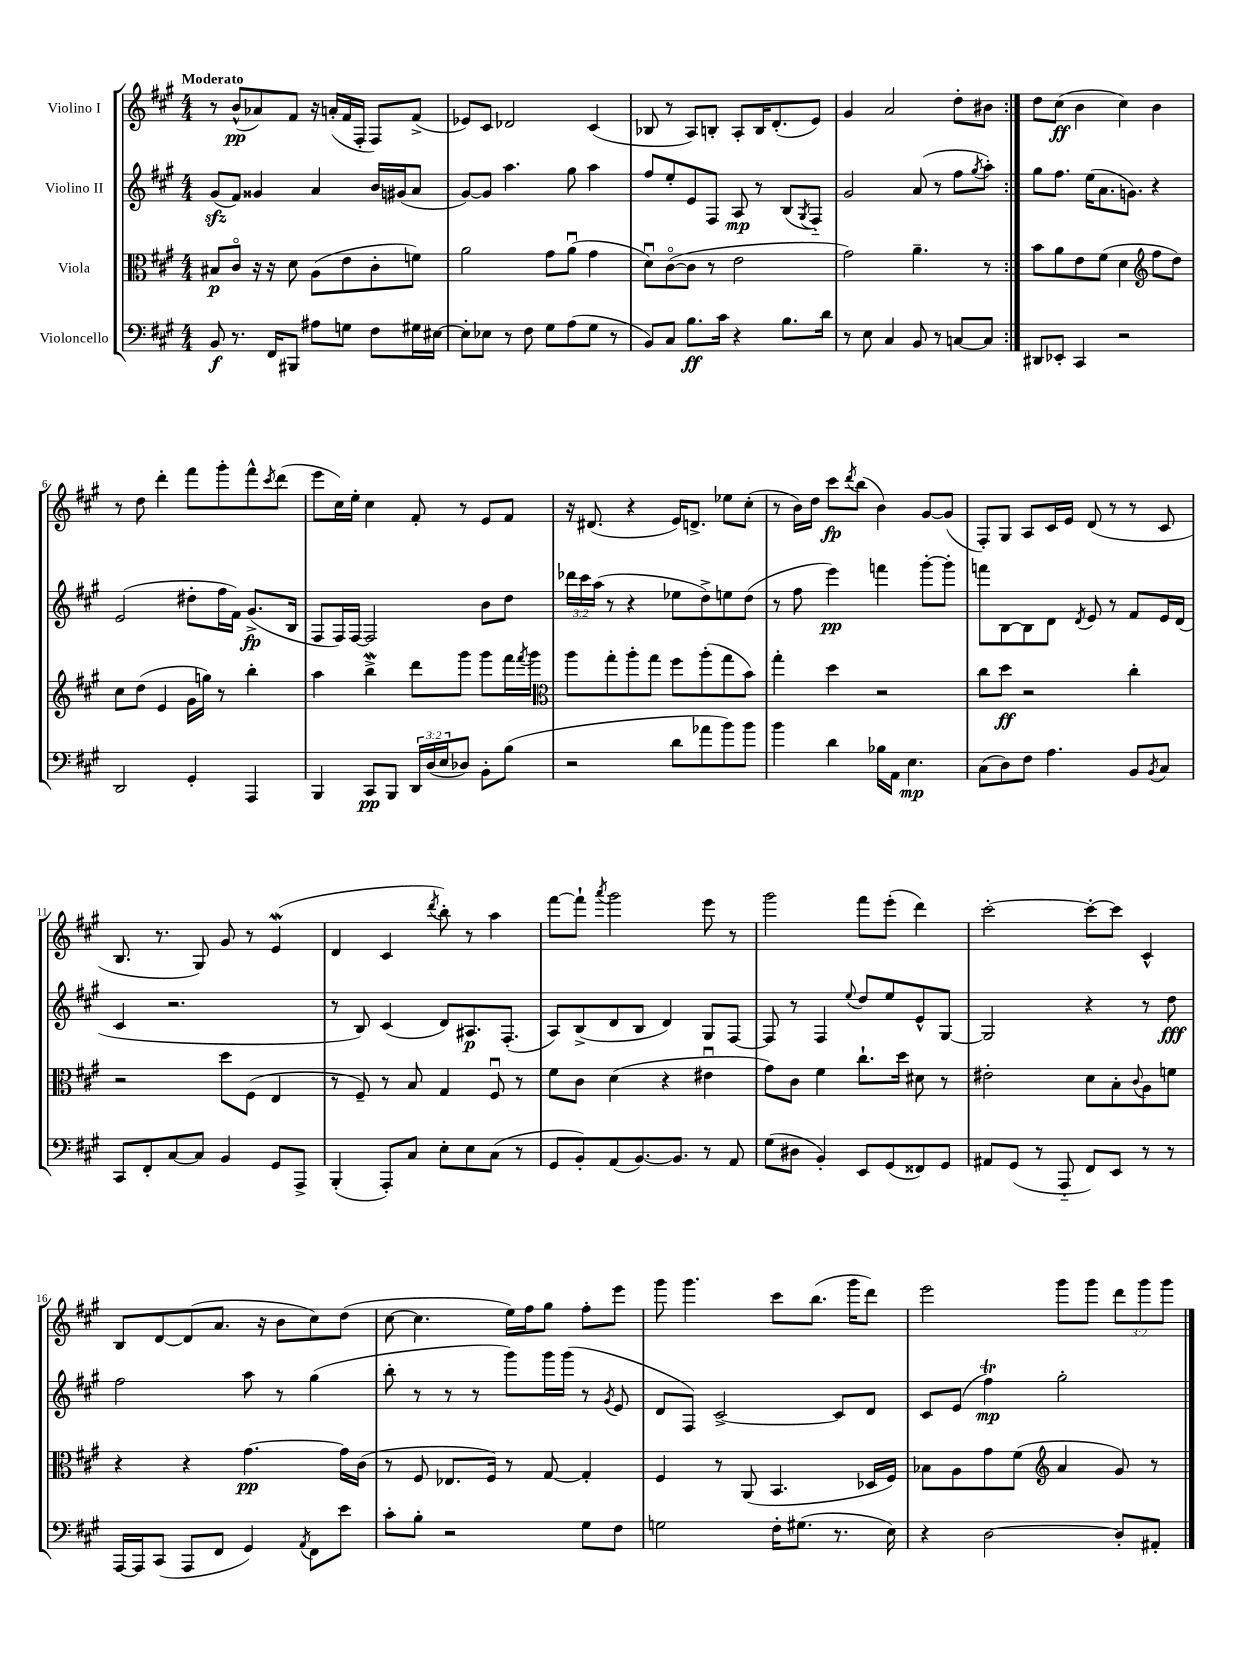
<<
\new StaffGroup <<
\new Staff = "s0" \with { instrumentName = "Violino I" } {
    \clef treble \key a \major \numericTimeSignature \time 4/4 \override Staff.TupletNumber.text = #tuplet-number::calc-fraction-text \tempo "Moderato"
    \repeat volta 2 { r8 b'8-^\pp( aes'8) fis'8 r16 a'16-.( fis'16 fis16-. fis8) fis'8->( |
    ees'8) cis'8 des'2 cis'4( |
    bes8 r8 a8) b8-. a8-. b16 d'8.-.( e'8) |
    gis'4 a'2 d''8-. bis'8 | }
    d''8 cis''8\ff( b'4 cis''4) b'4 |
    r8 d''8 d'''4-. fis'''8 gis'''8-. fis'''8-^ \acciaccatura { cis'''8 } d'''8( |
    e'''8 cis''16) e''16-. cis''4 fis'8-. r8 e'8 fis'8 |
    r16 dis'8.( r4 e'16) d'8.-> ees''8 cis''8-.( |
    r8 b'16) d''16 cis'''8\fp \acciaccatura { d'''8 } b''8( b'4) gis'8~ gis'8( |
    fis8-.) gis8 a8 cis'16 e'16 d'8( r8 r8 cis'8 |
    b8. r8. gis8) gis'8 r8 e'4\mordent( |
    d'4 cis'4 \acciaccatura { d'''8 } b''8-.) r8 a''4 |
    fis'''8~ fis'''8-! \acciaccatura { a'''8 } gis'''2 e'''8 r8 |
    gis'''2 fis'''8 e'''8-.( d'''4) |
    cis'''2~-. cis'''8~-. cis'''8 cis'4-^ |
    b8 d'8~ d'8( a'8. r16 b'8 cis''8) d''8( |
    cis''8~ cis''4. e''16) fis''16 gis''8 fis''8-. e'''8 |
    gis'''8 gis'''4. cis'''8 b''8.( gis'''16 d'''8) |
    e'''2 gis'''8 gis'''8 \tuplet 3/2 { d'''8 gis'''8 gis'''8 } \bar "|." |
}
\new Staff = "s1" \with { instrumentName = "Violino II" } {
    \clef treble \key a \major \numericTimeSignature \time 4/4 \override Staff.TupletNumber.text = #tuplet-number::calc-fraction-text
    \repeat volta 2 { gis'8\sfz( fis'8) gisis'4 a'4 b'16 gis'16( a'8 |
    gis'8~) gis'8 a''4. gis''8 a''4 |
    fis''8 e''8-. e'8 fis8 a8\mp r8 b8( \acciaccatura { gis8 } fis8-_) |
    gis'2 a'8( r8 fis''8 \acciaccatura { gis''8 } a''8-.) | }
    gis''8 fis''8. e''16( a'8. g'8.) r4 |
    e'2( dis''8-. fis''16 fis'16) gis'8.->\fp( b16 |
    fis8 fis16) fis16~ fis2 b'8 d''8 |
    \tuplet 3/2 { des'''16 cis'''16 a''16( } r8 r4 ees''8 d''8->) e''8 d''8( |
    r8 fis''8 e'''4\pp) f'''4 gis'''8~-. gis'''8-. |
    f'''8 b8~ b8 d'8 \acciaccatura { d'8 } e'8 r8 fis'8 e'16 d'16( |
    cis'4 r2. |
    r8 b8) cis'4( d'8) ais8.\p fis8.-.( |
    a8) b8->( d'8 b8 d'4) gis8 fis8~ |
    fis8 r8 fis4 \appoggiatura { e''8 } d''8 e''8 e'8-^ gis8~ |
    gis2 r4 r8 d''8\fff |
    fis''2 a''8 r8 gis''4( |
    b''8-. r8 r8 r8 gis'''8) gis'''16 gis'''16( r8 \acciaccatura { gis'8 } e'8 |
    d'8 fis8) cis'2~-> cis'8 d'8 |
    cis'8 e'8( fis''4\trill\mp) gis''2-. \bar "|." |
}
\new Staff = "s2" \with { instrumentName = "Viola" } {
    \clef alto \key a \major \numericTimeSignature \time 4/4
    \repeat volta 2 { bis8\p cis'8\flageolet r16 r16 d'8 a8( e'8 cis'8-. f'8) |
    a'2 gis'8 a'8\downbow( gis'4 |
    d'8\downbow) cis'8~\flageolet( cis'8 r8 e'2 |
    gis'2) a'4.-- r8 | }
    b'8 a'8 e'8 fis'8( d'4 \clef treble fis''8 d''8) |
    cis''8 d''8( e'4 gis'16 g''16) r8 b''4-. |
    a''4 b''4->\mordent d'''8 gis'''8 gis'''8 fis'''16 \acciaccatura { fis'''8 } gis'''16 |
    \clef alto a''8 gis''8-. a''8-. gis''8 fis''8 a''8-.( gis''8 b'8) |
    gis''4-. d''4 r2 |
    cis''8 d''8\ff r2 cis''4-. |
    r2 d''8 fis8( e4 |
    r8 fis8--) r8 b8 gis4 fis8\downbow r8 |
    fis'8 cis'8 d'4( r4 eis'4\downbow |
    gis'8) cis'8 fis'4 cis''8.-! d''16 dis'8 r8 |
    eis'2-. d'8 b8-. \appoggiatura { cis'8 } a8 f'8 |
    r4 r4 gis'4.~\pp gis'16 cis'16( |
    r8 fis8 ees8. fis16) r8 gis8~ gis4-. |
    fis4 r8 a,8( b,4. des16 fis16) |
    bes8 a8 gis'8 fis'8( \clef treble a'4 gis'8) r8 \bar "|." |
}
\new Staff = "s3" \with { instrumentName = "Violoncello" } {
    \clef bass \key a \major \numericTimeSignature \time 4/4 \override Staff.TupletNumber.text = #tuplet-number::calc-fraction-text
    \repeat volta 2 { b,8\f r8. fis,16 bis,,8 ais8 g8 fis8 gis16 eis16~ |
    eis8-. ees8 r8 fis8 gis8 a8( gis8 r8 |
    b,8) cis8 b8.\ff cis'16 r4 b8. d'16 |
    r8 e8 cis4 b,8 r8 c8~ c8 | }
    dis,8 ees,8-. cis,4 r2 |
    d,2 gis,4-. a,,4 |
    b,,4 cis,8\pp b,,8 \tuplet 3/2 { d,16 d16( e16 } des8) b,8-. b8( |
    r2 d'8 aes'8 b'8) b'8 |
    b'4 d'4 bes16 a,16 e4.\mp |
    cis8( d8) fis8 a4. b,8 \acciaccatura { b,8 } cis8 |
    cis,8 fis,8-. cis8~ cis8 b,4 gis,8 a,,8-> |
    b,,4-.( a,,8-.) cis8 e8-. e8 cis8( r8 |
    gis,8 b,8-.) a,8( b,8.~) b,8. r8 a,8 |
    gis8( dis8 b,4-.) e,8 gis,8( fisis,8) gis,8 |
    ais,8 gis,8( r8 a,,8-_ fis,8) e,8 r8 r8 |
    a,,16~ a,,16 cis,8( a,,8 fis,8 gis,4) \acciaccatura { a,8 } fis,8 e'8 |
    cis'8-. b8-. r2 gis8 fis8 |
    g2 fis16-. gis8.( r8. e16) |
    r4 d2~ d8-. ais,8-. \bar "|." |
}
>>
>>
